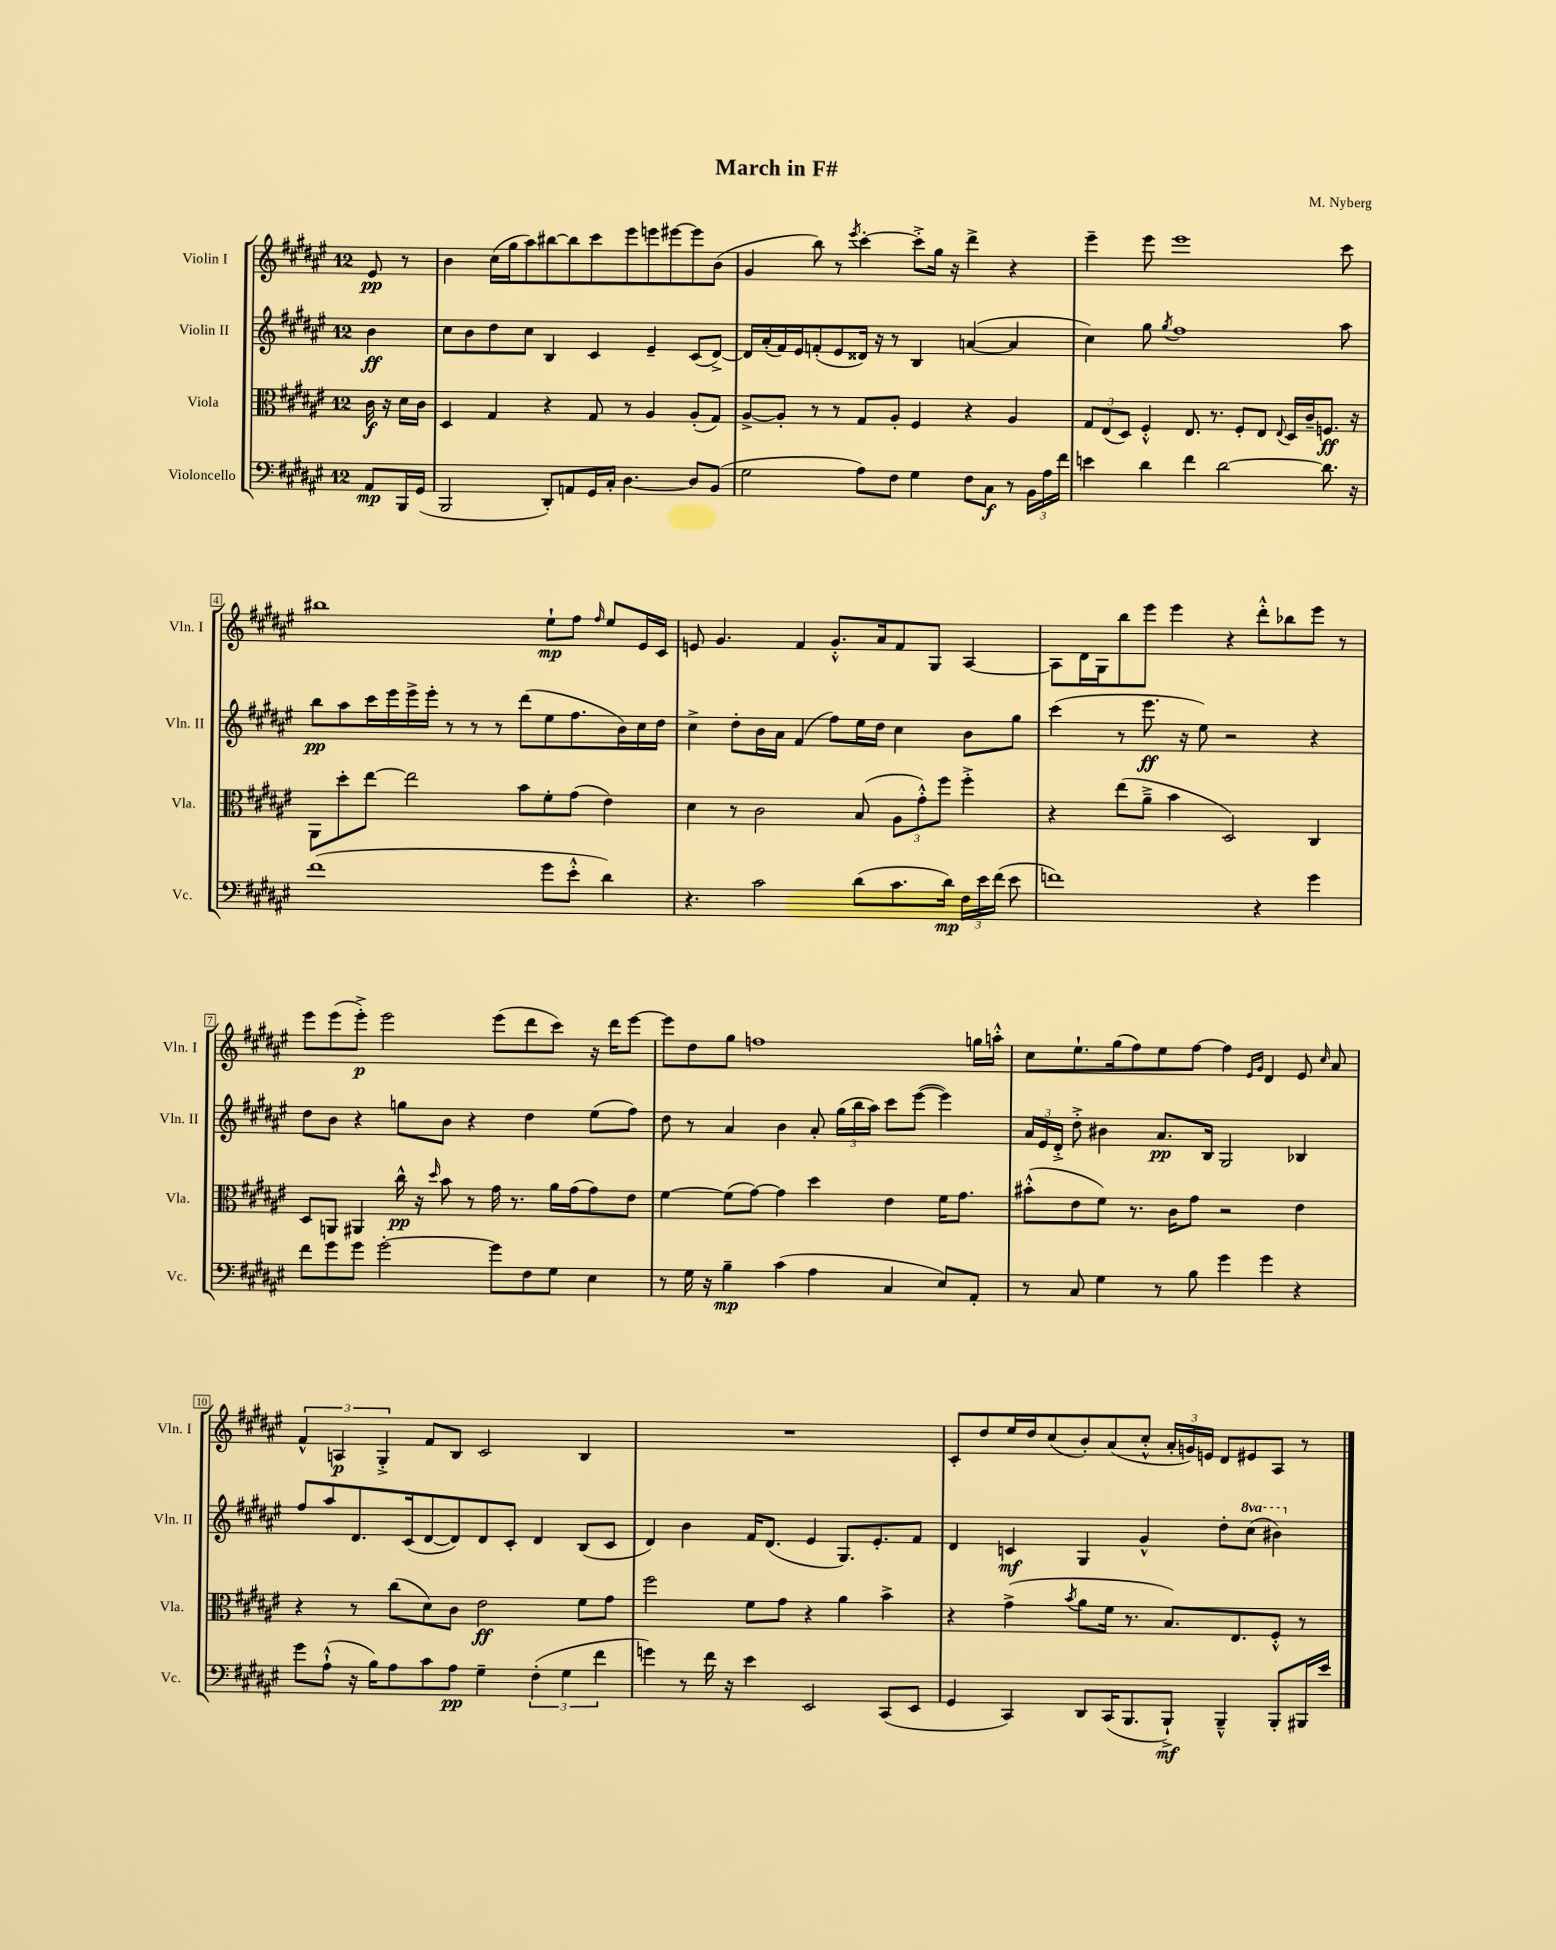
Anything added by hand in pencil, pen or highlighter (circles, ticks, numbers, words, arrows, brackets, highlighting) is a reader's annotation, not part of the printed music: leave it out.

**kern	**kern	**kern	**kern
*staff4	*staff3	*staff2	*staff1
*clefF4	*clefC3	*clefG2	*clefG2
*k[f#c#g#d#a#e#]	*k[f#c#g#d#a#e#]	*k[f#c#g#d#a#e#]	*k[f#c#g#d#a#e#]
*M12/8	*M12/8	*M12/8	*M12/8
8AA#	16c#	4b	8e#
.	16r	.	.
16BBB	16d#	.	8r
(16GG#	16c#	.	.
=	=	=	=
2BBB	4D#	8cc#	4b
.	.	8b	.
.	4G#	8dd#	(16cc#
.	.	.	16gg#
.	.	8cc#	8aa#)
8DD#')	4r	4B	[8bb#
8AA	.	.	8bb#]
16GG#	8G#	4c#	8ccc#
16C#'	.	.	.
[4.D#	8r	.	8eee#
.	4A#	4e#~	8eee
.	.	.	[8eee#
8D#]	(8A#'	(8c#	8eee#]
(8BB	8G#)	[8d#^)	(8b
=	=	=	=
2G#	[8A#^	16d#]	4g#
.	.	(16a#'	.
.	8A#']	16f#)	.
.	.	16e#	.
.	8r	(8f'	8bb)
.	8r	8e#	8r
.	.	.	8qeee#
8A#)	8G#	16d##)	[4ccc#'
.	.	16r	.
8F#	8A#'	8r	.
4G#	4F#	4B	8ccc#'^]
.	.	.	16gg#
.	.	.	16r
8F#	4r	([4a	4ddd#^
8C#	.	.	.
8r	4A#	4a]	4r
24BB	.	.	.
24A#	.	.	.
24f#	.	.	.
=	=	=	=
4e	12G#	4cc#)	4eee#~
.	(12E#	.	.
.	12D#)	.	.
4d#	4F#'^^	8gg#	8eee#
.	.	8qgg#	.
.	.	1ff#	1eee#
4f#	8.E#	.	.
.	8.r	.	.
[2d#	.	.	.
.	8F#'	.	.
.	8E#	.	.
.	8qqE#	.	.
.	16D#	.	.
.	16c#~	.	.
8.d#]	8.F	.	.
.	.	8aa#	8ccc#
16r	16r	.	.
=	=	=	=
(1f#	8AA#	8bb	1bb#
.	8dd#'	8aa#	.
.	[8ee#	16ccc#	.
.	.	16eee#	.
.	2ee#]	16eee#^	.
.	.	16eee#'	.
.	.	8r	.
.	.	8r	.
.	.	8r	.
.	8b	(8ddd#	.
8g#	8f#'	8ee#	8ee#`
8e#'^^	(8g#	8.ff#	8ff#
.	.	.	16qqff#
4d#)	4e#)	.	8ee#
.	.	16b)	.
.	.	16cc#	16e#
.	.	16dd#	16c#
=	=	=	=
4.r	4d#	4cc#^	8e
.	.	.	4.g#
.	8r	8dd#'	.
2c#	2c#	16b	.
.	.	16a#	.
.	.	(4f#	4f#
.	.	8ff#)	8.g#'^^
(8d#	(8B	16ee#	.
.	.	16dd#	16a#
8.c#	12A#	4cc#	8f#
.	12g#'^^)	.	.
.	.	.	8G#
.	12ff#	.	.
16d#)	.	.	.
24F#	4ff#'^	8b	[4A#
24e#	.	.	.
(24f#	.	.	.
8e#	.	8gg#	.
=	=	=	=
1f)	4r	(4ccc#	8A#]
.	.	.	16d#
.	.	.	16G#
.	(8ee#	8r	8bb
.	8a#~^	8.eee#	8eee#
.	4b	.	4eee#
.	.	16r	.
.	.	8ee#)	.
.	2D#)	2r	4r
4r	.	.	8ddd#'^^
.	.	.	8bb-
4g#	4C#	4r	8eee#
.	.	.	8r
=	=	=	=
8f#	8D#	8dd#	8eee#
8g#	8AA	8b	(8eee#
8g#	4AA#	4r	8eee#'^)
[2g#'	.	.	2eee#
.	16cc#^^	8gg	.
.	16r	.	.
.	16qqdd#	.	.
.	8b	8b	.
.	8r	4r	.
8g#]	16g#	.	(8eee#
.	8.r	.	.
8F#	.	4dd#	8ddd#
8G#	16a#	.	8ccc#)
.	(16g#	.	.
4E#	8g#)	(8ee#	16r
.	.	.	16ddd#
.	8e#	8ff#)	[8eee#
=	=	=	=
8r	[4f#	8dd#	8eee#]
16G#	.	8r	8dd#
16r	.	.	.
4B~	(8f#]	4a#	8gg#
.	[8g#)	.	1ff
(4c#	4g#]	4b	.
4A#	4dd#	8a#'	.
.	.	(24gg#	.
.	.	24bb	.
.	.	24aa#)	.
4C#	4e#	8ccc#	.
.	.	([8eee#	.
8E#)	16f#	4eee#])	.
.	8.g#	.	.
8AA#'	.	.	16gg
.	.	.	16aa'^^
=	=	=	=
8r	(8b#'^^	24a#	8cc#
.	.	24e#	.
.	.	24d#'^	.
8C#	8e#	8dd#'^	8.ee#`
4G#	8f#)	4b#	.
.	.	.	(16gg#
.	8.r	.	8ff#)
8r	.	8.a#	8ee#
.	16c#	.	.
8B	8g#	.	[8ff#
.	.	16B	.
4g#	2r	2G#	4ff#]
.	.	.	16qqe#
.	.	.	16qqg#
4g#	.	.	4d#
4r	4e#	4B-	8e#
.	.	.	16qqcc#
.	.	.	8a#
=	=	=	=
8g#	4r	8ff#	6f#^^
(8A#`^^	.	8aa#	.
.	.	.	6A
16r	8r	8.d#	.
16B)	.	.	.
.	.	.	6G#'^
8A#	(8cc#	.	.
.	.	(16c#	.
8c#	8d#)	[8d#	8f#
8A#	8c#	8d#])	8B
4G#~	2e#	8d#	2c#
.	.	8c#'	.
(6F#'	.	4d#	.
6G#	.	.	.
.	8f#	(8B	4B
6f#	.	.	.
.	8g#	8c#	.
=	=	=	=
4g)	2ff#	4d#)	1.r
8r	.	4b	.
16f#	.	.	.
16r	.	.	.
4e#	8f#	16f#	.
.	.	(8.d#	.
.	8g#	.	.
2EE#	4r	4e#	.
.	4a#	8.G#)	.
.	.	8.e#'	.
(8CC#	4b^	.	.
8EE#	.	8f#	.
=	=	=	=
4GG#	4r	4d#	8c#'
.	.	.	8dd#
4CC#)	(4g#^	4c	16ee#
.	.	.	16dd#
.	.	.	(8cc#
.	8qb	.	.
8DD#	8a#	4G#	8b')
(16CC#	16f#	.	(8a#
8.BBB	8.r	.	.
.	.	4g#^^	8cc#'^^
8BBB`^)	8.B)	.	24a#'
.	.	.	24g)
.	.	.	24e
4BBB~^^	.	8dd#'	8d#
.	8.E#	.	.
.	.	(8ccc#	8e#
8BBB'	8F#'^^	4bb#)	8A#
16BBB#	8r	.	8r
16e#	.	.	.
==	==	==	==
*-	*-	*-	*-
